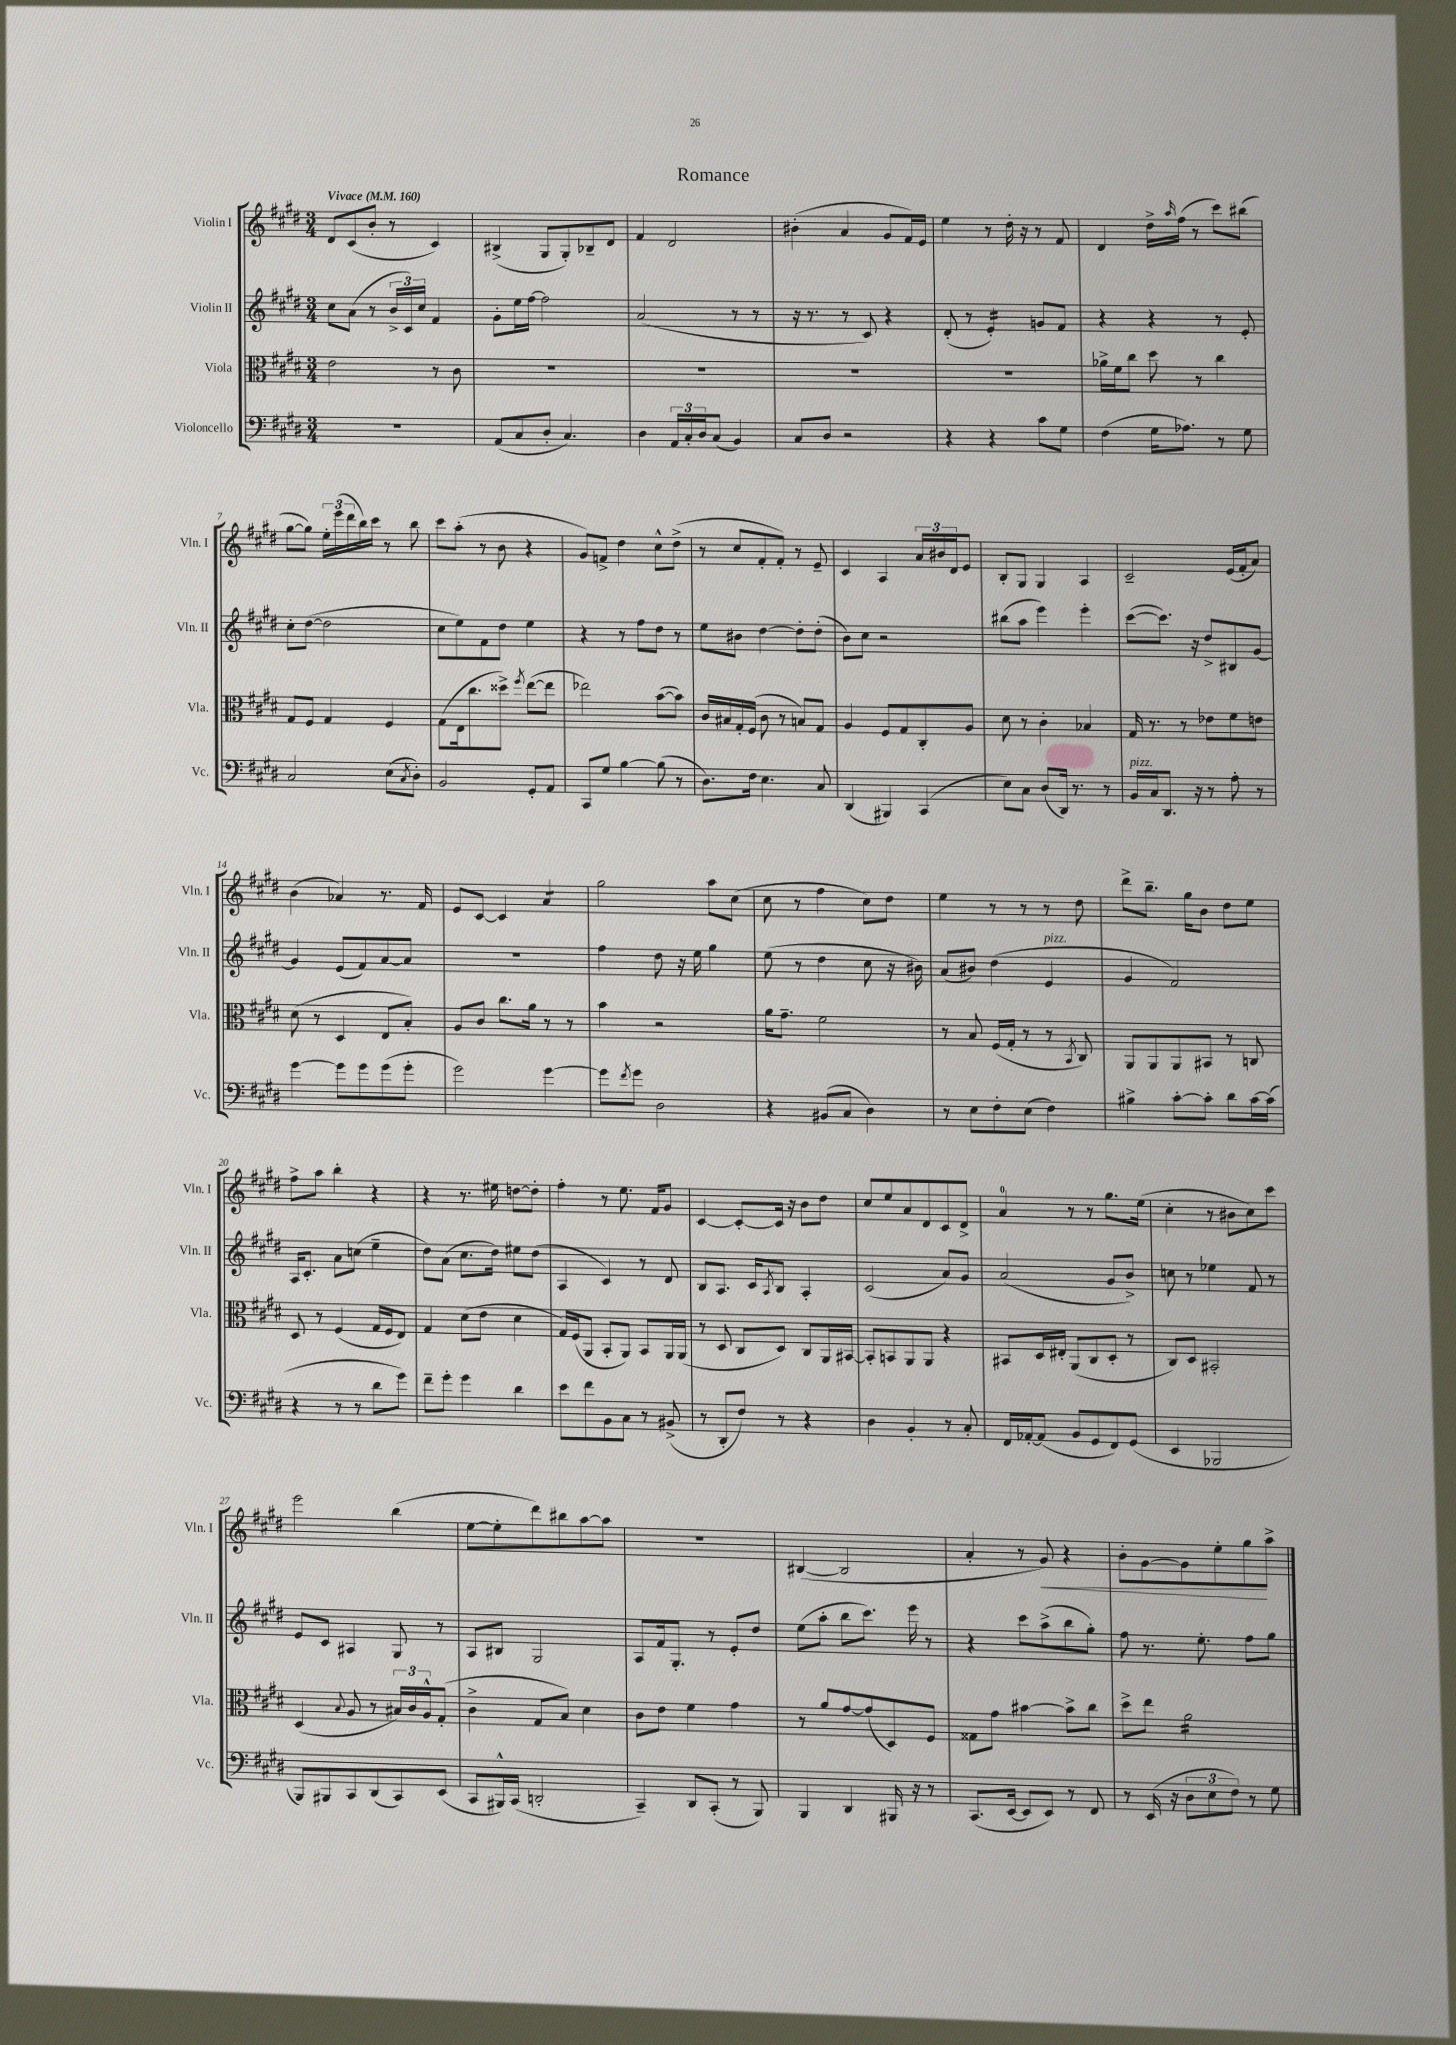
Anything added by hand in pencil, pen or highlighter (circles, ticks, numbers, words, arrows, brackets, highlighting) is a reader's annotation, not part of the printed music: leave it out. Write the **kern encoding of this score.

**kern	**kern	**kern	**kern
*staff4	*staff3	*staff2	*staff1
*clefF4	*clefC3	*clefG2	*clefG2
*k[f#c#g#d#]	*k[f#c#g#d#]	*k[f#c#g#d#]	*k[f#c#g#d#]
*M3/4	*M3/4	*M3/4	*M3/4
*MM160	*MM160	*MM160	*MM160
2.r	2e	8cc#	8d#
.	.	(8a	(8c#
.	.	8r	8b'
.	.	24b^	8r
.	.	24c#)	.
.	.	24cc#	.
.	8r	4f#	4c#)
.	8c#	.	.
=	=	=	=
(8AA	2.r	8g#'	(4B#^
8C#	.	16ee	.
.	.	[16ff#	.
8D#'	.	2ff#]	8G#
4.C#)	.	.	8G#')
.	.	.	8B-~
.	.	.	8d#
=	=	=	=
4D#	2.r	(2a	4f#
24AA	.	.	2d#
24C#'	.	.	.
24D#	.	.	.
(8C#	.	.	.
4BB)	.	8r	.
.	.	8r	.
=	=	=	=
8C#	2.r	16r	(4b#'
.	.	8.r	.
8D#	.	.	.
2r	.	8r	4a
.	.	8c#)	.
.	.	4r	8g#
.	.	.	16f#)
.	.	.	16e
=	=	=	=
4r	2.r	(8d#'	4ee
.	.	8r	.
4r	.	4e')	8r
.	.	.	16dd#'
.	.	.	16r
8c#	.	8g	8r
8G#	.	8f#	8f#
=	=	=	=
(4F#	16a-^	4r	4d#
.	16f#	.	.
.	8cc#	.	.
16G#	8dd#	4r	16dd#^
.	.	.	16qqaa
8.A-)	.	.	(16ff#
.	8r	.	8r
8r	4cc#	8r	8ccc#)
8G#	.	8e'	(8bb#
=	=	=	=
2C#	8G#	8cc#'	[8gg#
.	8F#	([8dd#	8gg#])
.	4G#	2dd#]	24ee'
.	.	.	(24eee
.	.	.	24ddd#
.	.	.	16bb)
.	.	.	16ccc#
(8E	4F#	.	8r
8qC#	.	.	.
8D#')	.	.	8bb
=	=	=	=
2BB	(8G#	8cc#	8ccc#
.	16E	8ee)	(8aa'
.	8.cc#	.	.
.	.	8f#	8r
.	8dd##^)	8dd#	8b
.	8qff#	.	.
8GG#'	([8ee	4ee	4r
8AA	8ee]	.	.
=	=	=	=
8CC#	2ee-)	4r	8g#)
8G#	.	.	8f^
[4B	.	8r	4dd#
.	.	8ff#	.
(8B]	([8b	8dd#	8cc#^^
8r	8b])	8r	(8dd#^
=	=	=	=
8.D#)	16c#	8ee	8r
.	16B#	.	.
.	16G#'	8b#	8cc#
16F#	(16F#	.	.
4.E	8c#	[4dd#	8f#'
.	8r	.	8f#')
.	8B)	8dd#']	8r
8C#	8G#	(8dd#'	8e~
=	=	=	=
(4DD#	4A	8b)	4c#
.	.	8cc#	.
4BBB#)	8F#	2r	4A
.	8G#	.	.
(4CC#	8C#'	.	24a
.	.	.	24b#
.	.	.	24d#
.	8A	.	8e
=	=	=	=
8E)	8d#	(8bb#	8B'
8C#	8r	8aa	8G#
(8D#	4c#'	4eee)	4G#
16DD#)	.	.	.
8.r	.	.	.
.	4B-	4eee'	4A
8r	.	.	.
=	=	=	=
16BB	16G#	([8ccc#	2c#~
16C#	8.r	.	.
8.DD#	.	8.ccc#])	.
.	8r	.	.
16r	.	16r	.
8r	8e-	8dd#^	.
8A'	8f#	8B#	(16e
.	.	.	16f#'
8r	8e	[8g#	8a)
=	=	=	=
[4g#	(8d#	4g#]	(4b
.	8r	.	.
8g#]	4D#	(8e	4a-)
8g#	.	8f#)	.
(8g#	8E	[8a	8.r
8g#'	8B')	8a]	.
.	.	.	16f#
=	=	=	=
2g#)	8A	2.r	8e
.	8c#	.	[8c#
.	8.cc#	.	4c#]
.	16a	.	.
[4g#	8r	.	4a
.	8r	.	.
=	=	=	=
8g#]	4b	4ff#	2gg#
8qf#	.	.	.
8g#	.	.	.
2D#	2r	8dd#	.
.	.	16r	.
.	.	16ee	.
.	.	4gg#	8aa
.	.	.	(8cc#
=	=	=	=
4r	16a	(8ee	8cc#
.	8.g#~	.	.
.	.	8r	8r
(8BB#	2f#	4dd#	4ff#
8C#	.	.	.
4D#)	.	8cc#	8cc#)
.	.	16r	8dd#
.	.	16b#)	.
=	=	=	=
8r	8r	(8a	4ee
8E	8B	8b#)	.
8F#'	(16F#	(4dd#	8r
.	16G#'	.	.
(8E	8r	.	8r
4F#)	8r	4e	8r
.	8qBB	.	.
.	8C#)	.	8dd#
=	=	=	=
4B#^	8AA	4g#	8ddd#^
.	8AA	.	8.bb~
[8c#'	8AA	2f#)	.
.	.	.	16gg#
8c#']	8BB#	.	8b
8d#	8r	.	8dd#
[16c#	8C	.	8ee
(16c#]	.	.	.
=	=	=	=
4r	8D#	16A	8ff#^
.	.	8.c#'	.
.	8r	.	8aa
8r	(4F#	8a	4bb'
8r	.	(8cc	.
8d#	16G#	4ee~	4r
.	16F#	.	.
8g#)	8E)	.	.
=	=	=	=
8f#~	4G#	8dd#)	4r
8g#'	.	(8a	.
4g#	(8d#	8.cc#	8.r
.	8e	.	.
.	.	16dd#)	16ee#
4d#	4d#	8ee#	[8dd
.	.	(8dd#	8dd']
=	=	=	=
8e	16G#)	4A	4ff#'
.	(16F#	.	.
8f#	8AA	.	.
8BB	8BB'	4c#)	8r
8C#	8AA)	.	8.ee
8r	8BB	8r	.
.	.	.	16f#
(8BB#^	16AA	8d#	8g#
.	(16AA	.	.
=	=	=	=
8r	8r	8B	[4c#
8DD#'	8D#	8.A	.
8F#)	8C#	.	8c#'_
.	.	16c#	.
.	.	8qA	.
8r	8D#)	8B	16c#]
.	.	.	16r
4r	8C#	4A'	8b
.	16AA	.	8dd#
.	[16BB#	.	.
=	=	=	=
4D#	8BB#']	(2c#	8cc#
.	8BB	.	8ee
4BB'	8AA	.	8a
.	8AA	.	8d#
8r	4r	8a)	8c#
8C#'	.	8g#	8d#^
=	=	=	=
16FF#	8BB#	(2a	4a
[16AA-'	.	.	.
(8AA-]	16D#	.	.
.	16E#'	.	.
8BB	(8AA	.	8r
8GG#	8C#	.	8r
8FF#)	8D#'	8g#	8.gg#
(8GG#	8r	8b^)	.
.	.	.	(16ee
=	=	=	=
4EE	8C#)	8cc	4cc#'
.	8D#	8r	.
2BBB-	2BB#'	4ee-	8r
.	.	.	8b#
.	.	8f#	8cc#)
.	.	8r	8ccc#
=	=	=	=
8BBB)	(4D#	8e	2eee
8BBB#	.	8c#	.
.	8qqB	.	.
8CC#	8A	4A#	.
(8DD#	8r	.	.
8CC#)	24B#)	8G#	(4bb
.	24c#	.	.
.	24A^^	.	.
(8EE	(8G#'	8r	.
=	=	=	=
8CC#	4c#^	8A	[8ee
16BBB#^^)	.	8B#	8ee']
(16CC#	.	.	.
2DD'	8G#	2G#	8ddd#)
.	8B)	.	8bb#
.	4d#	.	[8aa
.	.	.	8aa]
=	=	=	=
4CC#~)	8c#	8A	2.r
.	8e	16f#	.
.	.	8.G#'	.
8DD#	4f#	.	.
(8CC#'	.	8r	.
8r	4g#	8e'	.
8BBB)	.	8dd#	.
=	=	=	=
4BBB	8r	(8ee	([4B#
.	8a	8aa'	.
4DD#	[8g#	8bb	2B#]
.	(8g#]	8.ccc#)	.
16BBB#	8D#)	.	.
16r	.	16eee	.
8r	8F#	8r	.
=	=	=	=
(8.CC#	8G##	4r	4a'
.	8g#	.	.
[16EE	.	.	.
8EE]	[4b#	8ccc#	8r
8EE)	.	(8aa^	8g#)
8r	8b#^]	8bb	4r
8FF#	8cc#	8gg#')	.
=	=	=	=
8r	8dd#^	8ff#	8b'
(16EE	8ee	8.r	[8g#
16r	.	.	.
12D#	2a	.	8g#]
.	.	8.ee'	.
12E	.	.	.
.	.	.	8ee'
12F#)	.	.	.
8r	.	8ff#	8gg#
8G#	.	8gg#	8aa^
==	==	==	==
*-	*-	*-	*-
